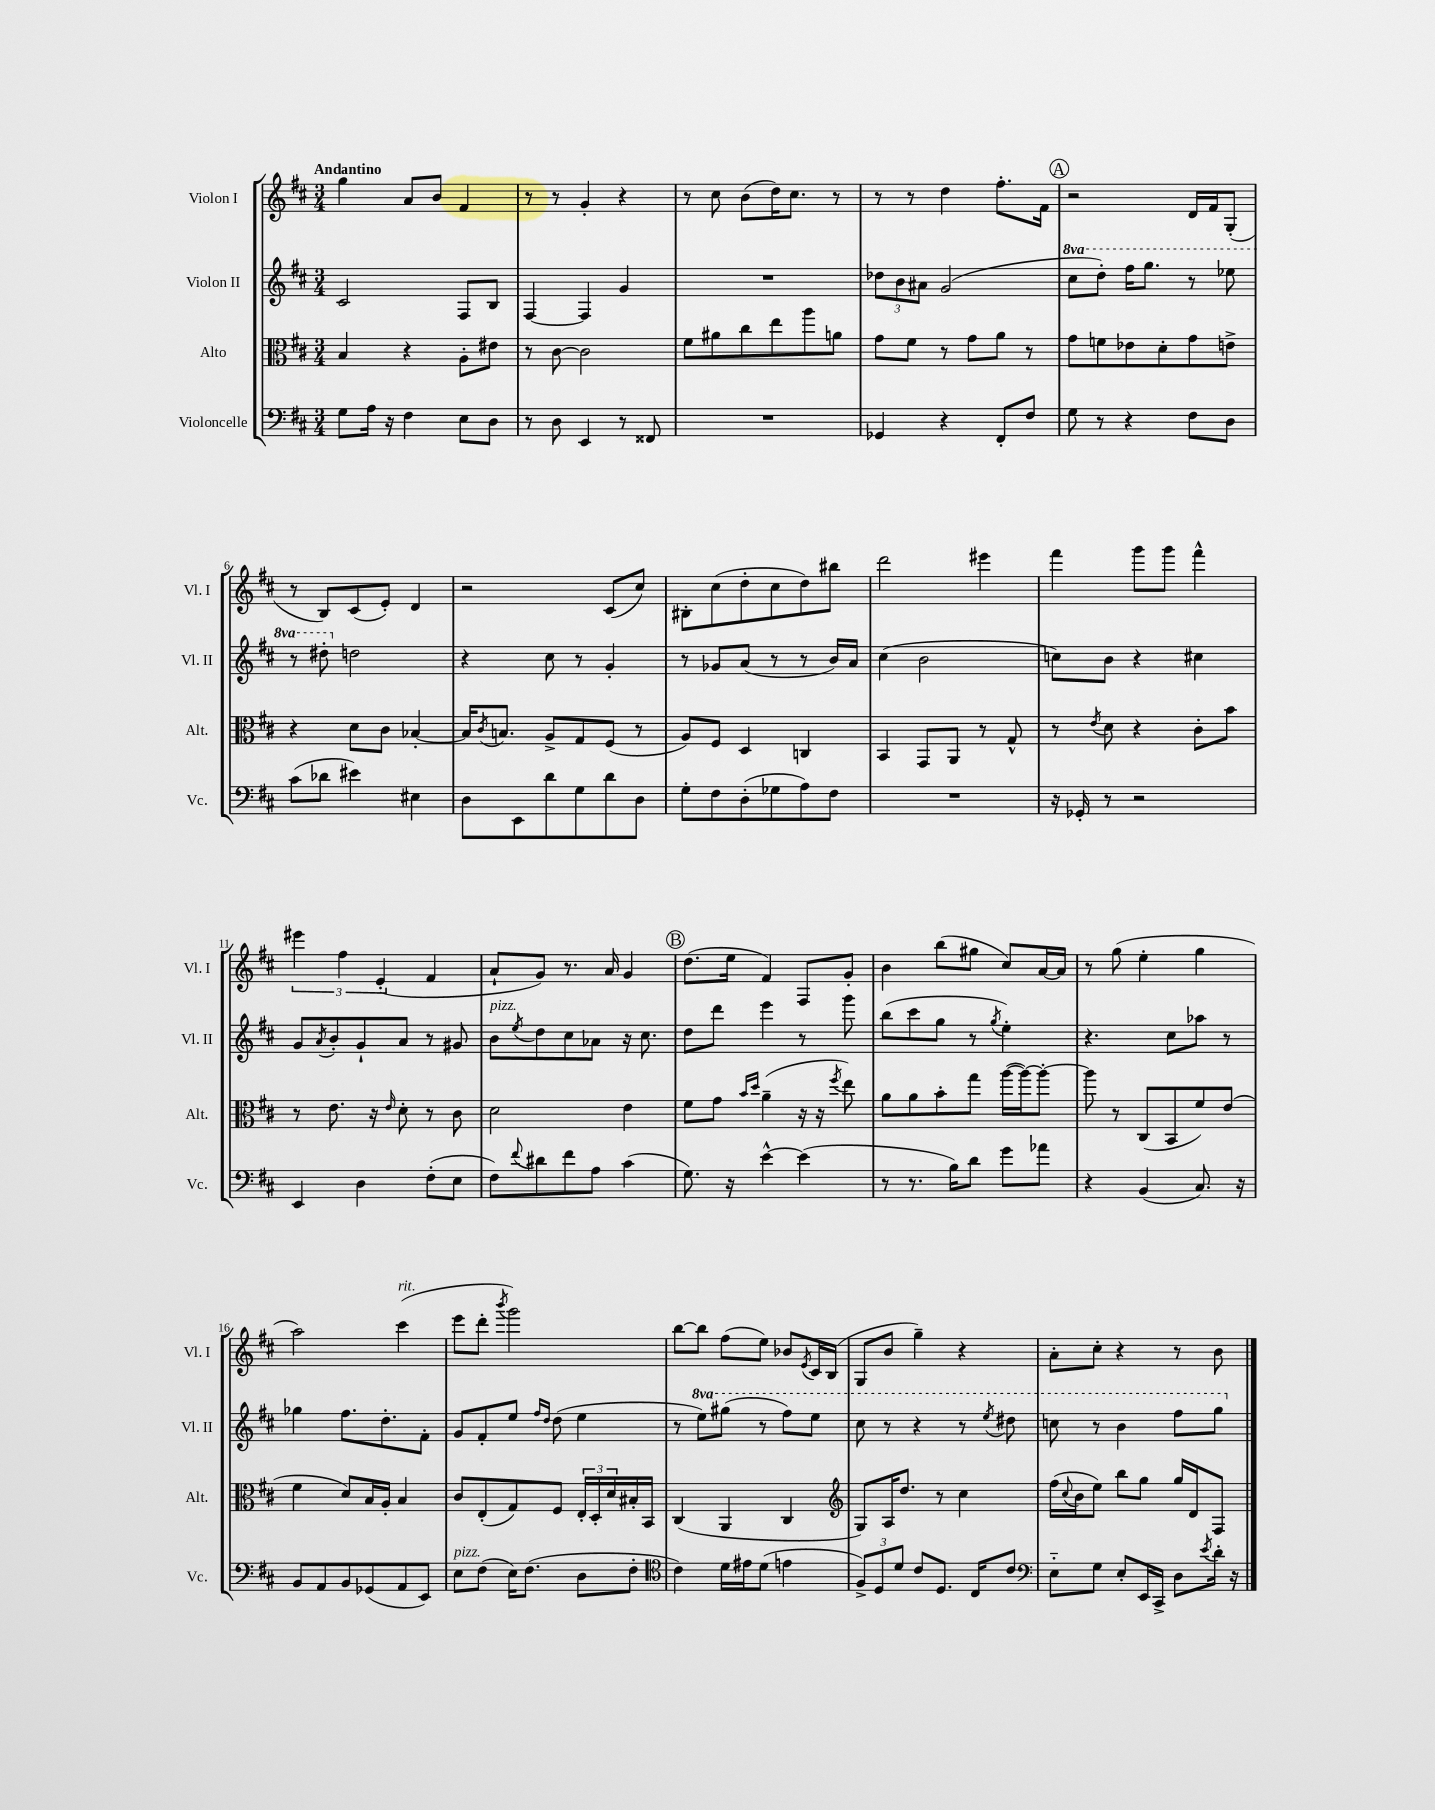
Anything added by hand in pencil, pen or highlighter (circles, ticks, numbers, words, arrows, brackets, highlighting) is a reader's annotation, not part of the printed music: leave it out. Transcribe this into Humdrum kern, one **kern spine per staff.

**kern	**kern	**kern	**kern
*part4	*part3	*part2	*part1
*staff4	*staff3	*staff2	*staff1
*I"Violoncelle	*I"Alto	*I"Violon II	*I"Violon I
*I'Vc.	*I'Alt.	*I'Vl. II	*I'Vl. I
*clefF4	*clefC3	*clefG2	*clefG2
*k[f#c#]	*k[f#c#]	*k[f#c#]	*k[f#c#]
*M3/4	*M3/4	*M3/4	*M3/4
=1	=1	=1	=1
!	!	!	!LO:TX:a:B:t=Andantino
8G\L	4B/	2c#/	4gg\
16A\Jk	.	.	.
16r	.	.	.
4F#\	4r	.	8a/L
.	.	.	8b/J
8E\L	8A'\L	8F#/L	4f#/
8D\J	8e#X\J	8B/J	.
=2	=2	=2	=2
8r	8r	[4F#/	8r
8D\	[8c#\	.	8r
4EE/	2c#\]	4F#/]	4g'/
8r	.	4g/	4r
8FF##X/	.	.	.
=3	=3	=3	=3
2.r	8f#\L	2.r	8r
.	8a#X\	.	8cc#\
.	8cc#\	.	(8b\L
.	8ee\	.	16dd\K)
.	.	.	8.cc#\J
.	8aa\	.	.
.	8an\J	.	8r
=4	=4	=4	=4
4GG-X/	8g\L	12dd-X\L	8r
.	.	12b\	.
.	8f#\J	.	8r
.	.	12a#X\J	.
4r	8r	(2g/	4dd\
.	8g\L	.	.
8FF#'/L	8a\J	.	8.ff#'\L
8F#/J	8r	.	.
.	.	.	16f#\Jk
!!LO:REH:place=s1:t=A
=5	=5	=5	=5
*	*	*8va	*
8G\	8g\L	8ccc#\L	2r
8r	8fn\	8ddd'\J)	.
4r	8e-X\	16fff#\KL	.
.	.	8.ggg\J	.
.	8d'\	.	.
8F#\L	8g\	8r	16d/LL
.	.	.	16f#/J
8D\J	8en^\J	8eee-X\	(8G'/J
!!LO:LB:g=z
=6	=6	=6	=6
(8c#\L	4r	8r	8r
8d-X\J	.	8ddd#X'\	8B/L)
*	*	*X8va	*
4e#X\)	8d\L	2ddn\	(8c#/
.	8c#\J	.	8e'/J)
4E#X\	[4B-X'/	.	4d/
=7	=7	=7	=7
8D\L	16B-/KL]	4r	2r
.	8qc#/	.	.
.	8.Bn/J	.	.
8EE\	.	.	.
8d\	8A^/L	8cc#\	.
8G\	8G/	8r	.
8d\	(8F#/J	4g'/	(8c#/L
8D\J	8r	.	8cc#/J)
=8	=8	=8	=8
8G'\L	8A/L)	8r	8B#X'\L
8F#\	8F#/J	8g-X/L	(8cc#\
(8D'\	4D/	(8a/J	8dd'\
8G-X\	.	8r	8cc#\
8A\)	4Cn/	8r	8dd\)
8F#\J	.	16b/LL)	8bb#X\J
.	.	16a/JJ	.
=9	=9	=9	=9
2.r	4BB/	(4cc#\	2ddd\
.	8GG/L	2b\	.
.	8AA/J	.	.
.	8r	.	4eee#X\
.	8G^^/	.	.
=10	=10	=10	=10
16r	8r	8ccn\L)	4fff#\
16GG-X'/	.	.	.
.	8qe/	.	.
8r	8d\	8b\J	.
2r	4r	4r	8ggg\L
.	.	.	8ggg\J
.	8c#'\L	4cc#X\	4fff#^^\
.	8b\J	.	.
!!LO:LB:g=z
=11	=11	=11	=11
4EE/	8r	8g/L	6eee#X\
.	.	8qa/	.
.	8.e\	8b'/	.
.	.	.	6ff#\
4D\	.	8g`/	.
.	16r	.	.
.	.	.	(6e'/
.	16qqe/	.	.
.	8d'\	8a/J	.
(8F#'\L	8r	8r	4f#/
8E\J	8c#\	8g#X/	.
=12	=12	=12	=12
!	!	!LO:TX:a:i:t=pizz.	!
8F#\L)	2d\	8b\L	8a`/L
8qqf#/	.	8qee/	.
8d#X\	.	8dd\	8g/J)
8f#\	.	8cc#\	8.r
8A\J	.	8a-X\J	.
.	.	.	16a/
(4c#\	4e\	16r	4g/
.	.	8.cc#\	.
!!LO:REH:place=s1:t=B
=13	=13	=13	=13
8.G\)	8f#\L	8dd\L	(8.dd\L
.	8g\J	8ddd\J	.
16r	.	.	16ee\Jk
.	16qqb/LL	.	.
.	16qqdd/JJ	.	.
[4e^^\	(4a~\	4eee\	4f#/)
(4e\]	16r	8r	8F#/L
.	16r	.	.
.	8qff#/	.	.
.	8ee\)	8ggg\	8g'/J
=14	=14	=14	=14
8r	8a\L	(8bb\L	4b\
8.r	8a\	8ccc#\	.
.	8b'\	8gg\J	(8bb\L
16B\KL)	.	.	.
8d\J	8gg\J	8r	8gg#X\J
.	.	8qgg/	.
8g\L	([16aa\LL	4ee'\)	8cc#/L)
.	16aa\J_)	.	.
8a-X\J	8aa'\J_	.	[16a/L
.	.	.	16a/JJ]
=15	=15	=15	=15
4r	8aa\]	4.r	8r
.	8r	.	(8gg\
(4BB/	(8C#/L	.	4ee'\
.	8BB/	8cc#\L	.
8.C#/)	8f#/)	8aa-X\J	4gg\
.	(8e/J	8r	.
16r	.	.	.
!!LO:LB:g=z
=16	=16	=16	=16
8BB/L	4f#\	4gg-X\	2aa\)
8AA/	.	.	.
8BB/	8d/L)	8.ff#\L	.
(8GG-X/	16B/L	.	.
.	16A'/JJ	8.dd'\	.
!	!	!	!LO:TX:a:i:t=rit.
8AA/	4B/	.	(4ccc#\
8EE/J)	.	8f#'\J	.
=17	=17	=17	=17
!LO:TX:a:i:t=pizz.	!	!	!
8E\L	8c#/L	8g/L	8eee\L
(8F#\J	(8E'/	8f#'/	8ddd'\J
.	.	.	8qbbb/
16E\KL)	8G/)	8ee/J	2ggg\)
(8.F#\J	.	.	.
.	.	16qqff#/LL	.
.	.	16qqdd/JJ	.
.	8F#/J	(8dd\	.
8D\L	24E'/LL	4ee\	.
.	24D'/	.	.
.	24d/	.	.
8F#'\J	16B#X'/	.	.
.	16BB/JJ	.	.
=18	=18	=18	=18
*clefC4	*	*	*
4c#\)	(4C#/	8r	[8bb\L
*	*	*8va	*
.	.	8eee\L)	8bb\J]
16d\LL	4AA/	(8ggg#X\J	(8ff#\L
16e#X\J	.	.	.
(8d\J	.	8r	8ee\J)
4en\	4C#/	8fff#\L)	8b-X/L
.	.	.	8qe/
.	.	8eee\J	16c#/L
.	.	.	(16B/JJ
=19	=19	=19	=19
*	*clefG2	*	*
12F#^/L)	8G/L)	8ccc#\	8G/L
12D/	.	.	.
.	16A/K	8r	8b/J
12d/J	.	.	.
.	8.dd/J	.	.
8c#/L	.	4r	4gg~\)
8.D/J	8r	.	.
.	4cc#\	8r	4r
16C#/KL	.	.	.
.	.	8qeee/	.
8c#/J	.	8ddd#X\	.
=20	=20	=20	=20
*clefF4	*	*	*
8E\L	(16ff#\LL	8cccn\	8a'\L
.	8qqcc#/	.	.
.	16b\J	.	.
8G\J	8ee\J)	8r	8cc#'\J
8E'/L	8bb\L	4bb\	4r
16EE/L	8gg\J	.	.
16CC#^/JJ	.	.	.
8D\L	16gg/LL	8fff#\L	8r
.	16d/J	.	.
8qe/	.	.	.
16d'\Jk	8F#/J	8ggg\J	8b\
16r	.	.	.
*	*	*X8va	*
==	==	==	==
*-	*-	*-	*-
